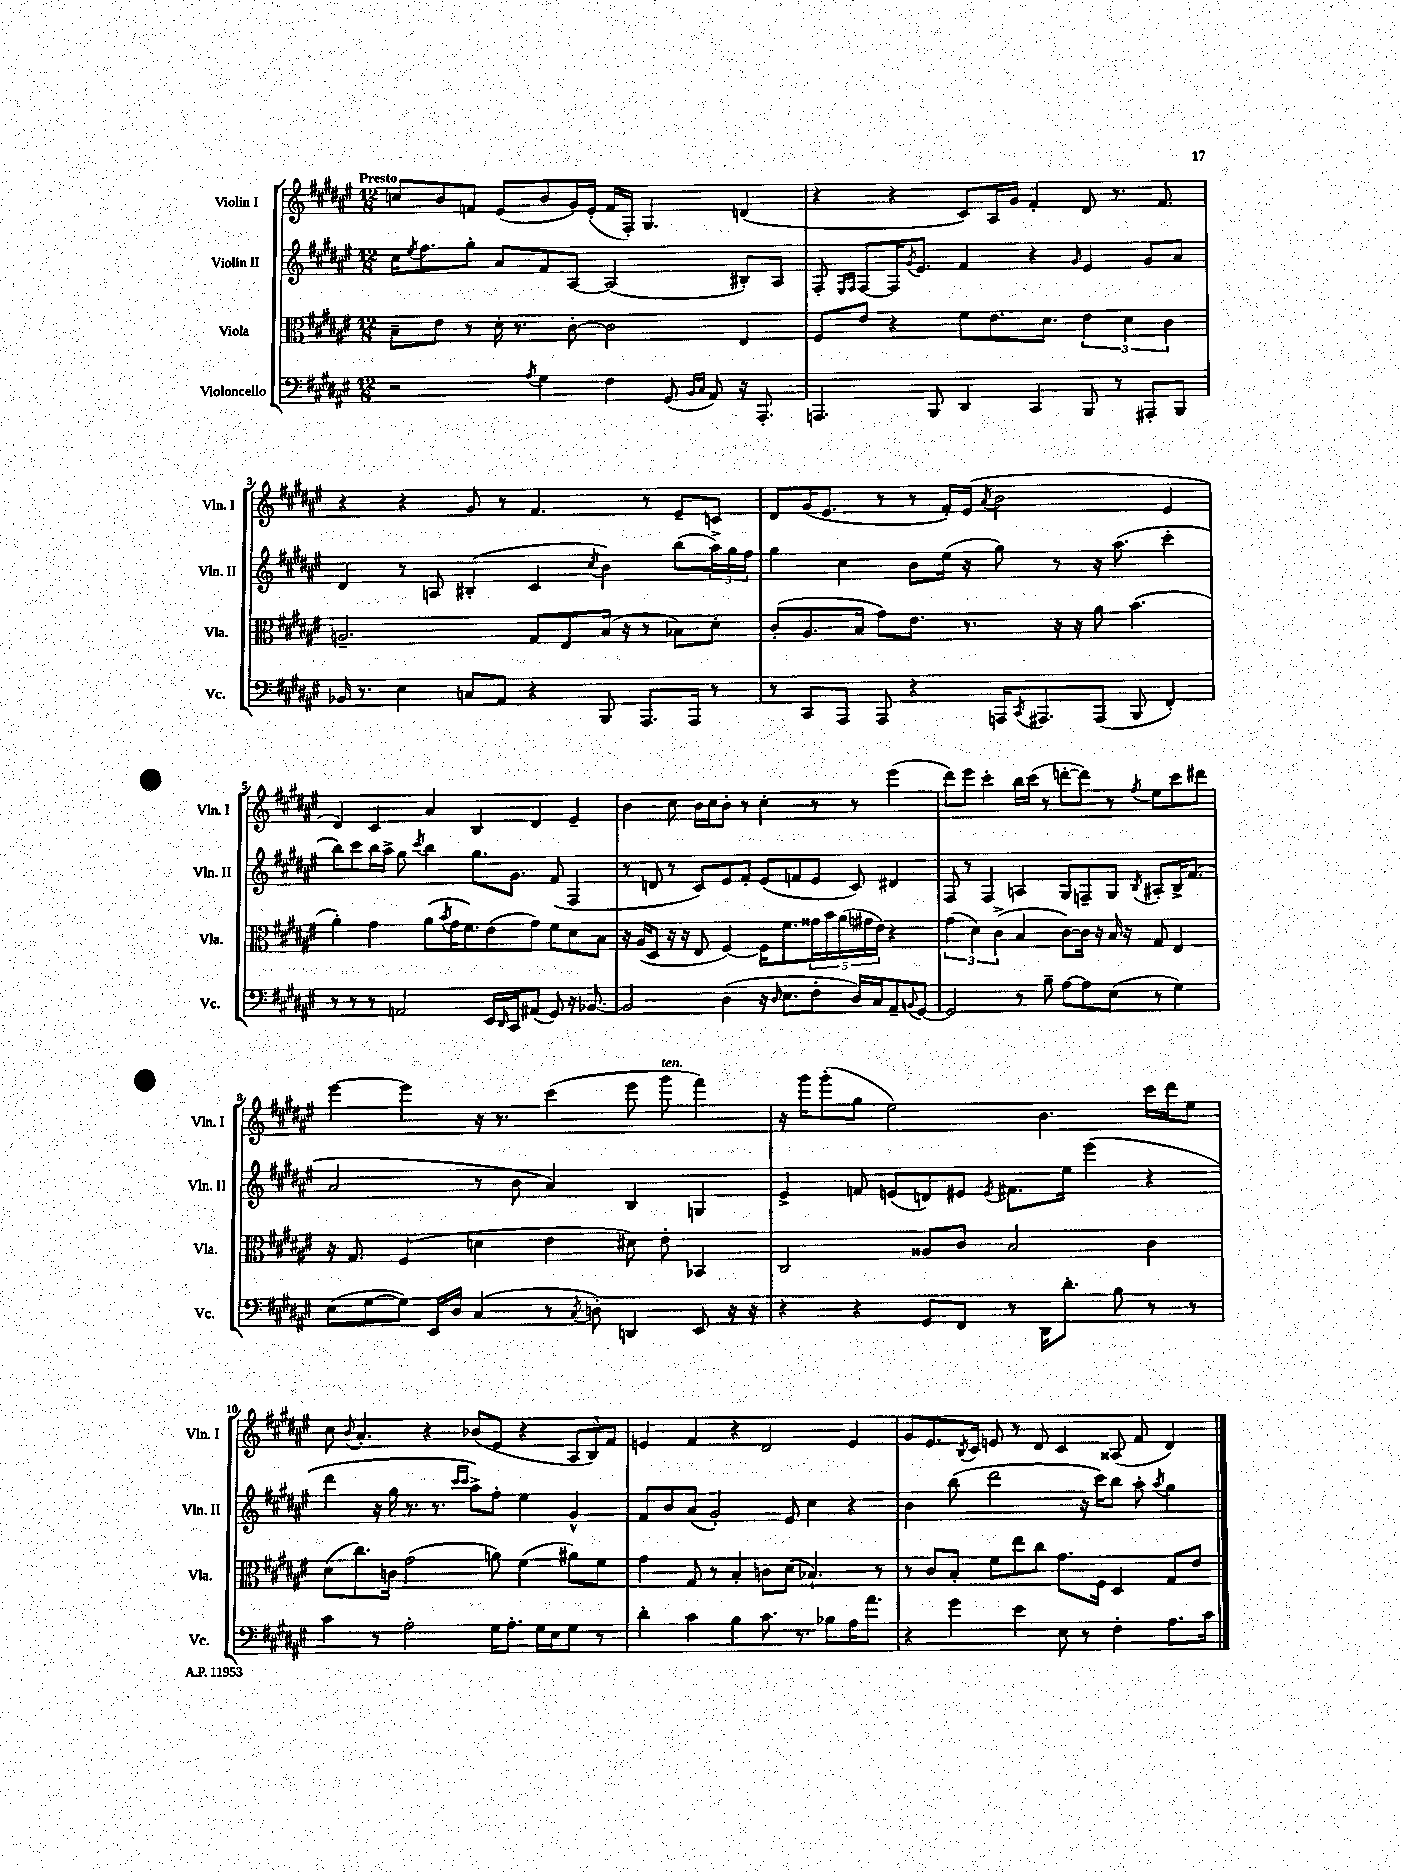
<<
\new StaffGroup <<
\new Staff = "s0" \with { instrumentName = "Violin I" shortInstrumentName = "Vln. I" } {
    \clef treble \key fis \major \numericTimeSignature \time 12/8 \tempo "Presto"
    c''8 b'8 f'8 eis'8( b'8 gis'16) eis'16-.( f'16 fis16-.) gis4. d'4( |
    r4 r4 cis'8) ais16 gis'16 fis'4-. dis'8 r8. fis'8. |
    r4 r4 gis'8 r8 fis'4. r8 eis'8-- c'8 |
    dis'8 gis'16( eis'8. r8 r8 fis'16-.) eis'16( \acciaccatura { ais'8 } b'2 eis'4 |
    dis'4) cis'4 ais'4 b4 dis'4 eis'4-- |
    b'4 cis''8 b'16 cis''16 b'8-. r8 cis''4-. r8 r8 eis'''4( |
    dis'''8) eis'''8 cis'''4-. b''16 cis'''16( r8 d'''8~-. d'''8) r8 \acciaccatura { fis''8 } eis''8 cis'''8 dis'''8 |
    eis'''4~ eis'''4 r16 r8. cis'''4( eis'''8 gis'''8^\markup { \italic "ten." } fis'''4) |
    r16 gis'''16 gis'''8-.( gis''8 eis''2) b'4. cis'''16 dis'''16 eis''8 |
    cis''8 \appoggiatura { b'8 } ais'4.-. r4 bes'8( eis'8 r4 \tuplet 3/2 { ais8 b8) fis'8 } |
    e'4 fis'4 r4 dis'2 e'4 |
    gis'8 eis'8. \acciaccatura { b8 } cis'16 e'8 r8 dis'8 cis'4 aisis8( fis'8 dis'4) \bar "|." |
}
\new Staff = "s1" \with { instrumentName = "Violin II" shortInstrumentName = "Vln. II" } {
    \clef treble \key fis \major \numericTimeSignature \time 12/8
    cis''16 \acciaccatura { eis''8 } fis''8. gis''8-. ais'8 fis'8 ais8~ ais2( bis8-.) ais8 |
    fis8-. \grace { eis16 fis16 } fis8~ fis16 \acciaccatura { gis'8 } eis'8. fis'4 r4 \grace { gis'16 } eis'4 gis'8 ais'8 |
    dis'4 r8 a8 bis4-.( cis'4 \acciaccatura { cis''8 } b'4) b''8( \tuplet 3/2 { ais''16->) gis''16 fis''16 } |
    gis''4 cis''4 b'8 eis''16( r16 gis''8) r8 r16 ais''8.( cis'''4-. |
    b''8) cis'''8 b''16 ais''16-> gis''8 \acciaccatura { cis'''8 } b''4 gis''8. gis'8. fis'8( fis4 |
    r8 d'8 r8 cis'8) eis'8 fis'8-. eis'8( f'8 eis'8 cis'8) dis'4 |
    fis8 r8 fis4 a4 gis8 f8-- gis8 \acciaccatura { b8 } ais8-. b16-> fis'8.( |
    ais'2 r8 b'8 ais'4) b4 g4 |
    eis'4-> f'8 e'8( d'8) eis'8 \acciaccatura { eis'8 } fis'8. eis''16 eis'''4( r4 |
    dis'''4 r16 gis''16 r8. r8. \grace { cis'''16 cis'''16 } ais''8->) fis''8-. eis''4 gis'4-^ |
    fis'8 b'8 ais'8( gis'2-.) eis'8 cis''4 r4 |
    b'4 b''8( dis'''2 r16 cis'''16) b''8 ais''8-. \acciaccatura { ais''8 } gis''4 \bar "|." |
}
\new Staff = "s2" \with { instrumentName = "Viola" shortInstrumentName = "Vla." } {
    \clef alto \key fis \major \numericTimeSignature \time 12/8
    b8-- eis'8 r8 dis'16-. r8. cis'8~-. cis'2 eis4 |
    fis8 eis'8 r4 fis'8 eis'8. dis'8. \tuplet 3/2 { eis'4 dis'4 cis'4 } |
    a2.-- gis8 eis8 b16( r16 r8 bes8) dis'8-. |
    cis'8-.( ais8. b16 gis'8) eis'8. r8. r16 r16 ais'8 b'4.( |
    ais'4-.) gis'4 ais'8( \acciaccatura { b'8 } gis'16 fis'8.) eis'8( gis'8) fis'8 dis'8 b8 |
    r16 ais16( dis8 r16 r16 eis8 fis4~) fis16 fis'8. \tuplet 5/4 { gisis'16 b'16 ais'16( gis'16 eis'16) } r4 |
    \tuplet 3/2 { gis'4( dis'4) cis'4->( } b4 cis'8~) cis'16 r16 b16 r16 gis8 eis4 |
    r16 gis8. fis4( d'4 eis'4 dis'8) eis'8-. bes,4 |
    cis2 aisis8 cis'8 b2 cis'4 |
    dis'8( cis''8.) c'16 gis'2( a'8) fis'4( ais'8) fis'8 |
    gis'4 gis8 r8 b4-. c'8 dis'8( bes4.-!) r8 |
    r8 cis'8 b8-. fis'8 eis''8 cis''8 gis'8. fis16 dis4 gis8 eis'8 \bar "|." |
}
\new Staff = "s3" \with { instrumentName = "Violoncello" shortInstrumentName = "Vc." } {
    \clef bass \key fis \major \numericTimeSignature \time 12/8
    r2 \acciaccatura { ais8 } gis4 fis4 gis,8( \grace { b,16 cis16 } ais,8) r16 ais,,8.-. |
    a,,4. b,,8 dis,4 cis,4 b,,8 r8 ais,,8-. b,,8 |
    bes,16 r8. eis4 c8 ais,8 r4 b,,8 ais,,8. ais,,16 r8 |
    r8 cis,8 ais,,8 ais,,8 r4 a,,16 \acciaccatura { cis,8 } ais,,8. ais,,8( b,,8 fis,4-.) |
    r8 r8 r8 a,2 eis,16 \grace { dis,16 } cis,16 ais,8( gis,8) r16 bes,8.~ |
    bes,2 dis4( r16 \grace { dis16 } eis8. fis8-. dis16) cis16 ais,8-- \appoggiatura { b,8 } gis,8~ |
    gis,2 r8 b8-- ais8~ ais8 eis8( r8 gis4) |
    eis8( gis8~ gis8) eis,16 dis16 cis4( r8 \acciaccatura { cis8 } d8-.) d,4 eis,8 r16 r16 |
    r4 r4 gis,8 fis,8 r8 dis,16 dis'8.-. b8 r8 r8 |
    cis'4 r8 ais2-. gis16 ais8.-. gis16 eis16 gis8 r8 |
    dis'4-. cis'4 b4 cis'8. r8. bes8 ais16 ais'8. |
    r4 gis'4 eis'4 eis8 r8 fis4-. ais8. cis'16 \bar "|." |
}
>>
>>
